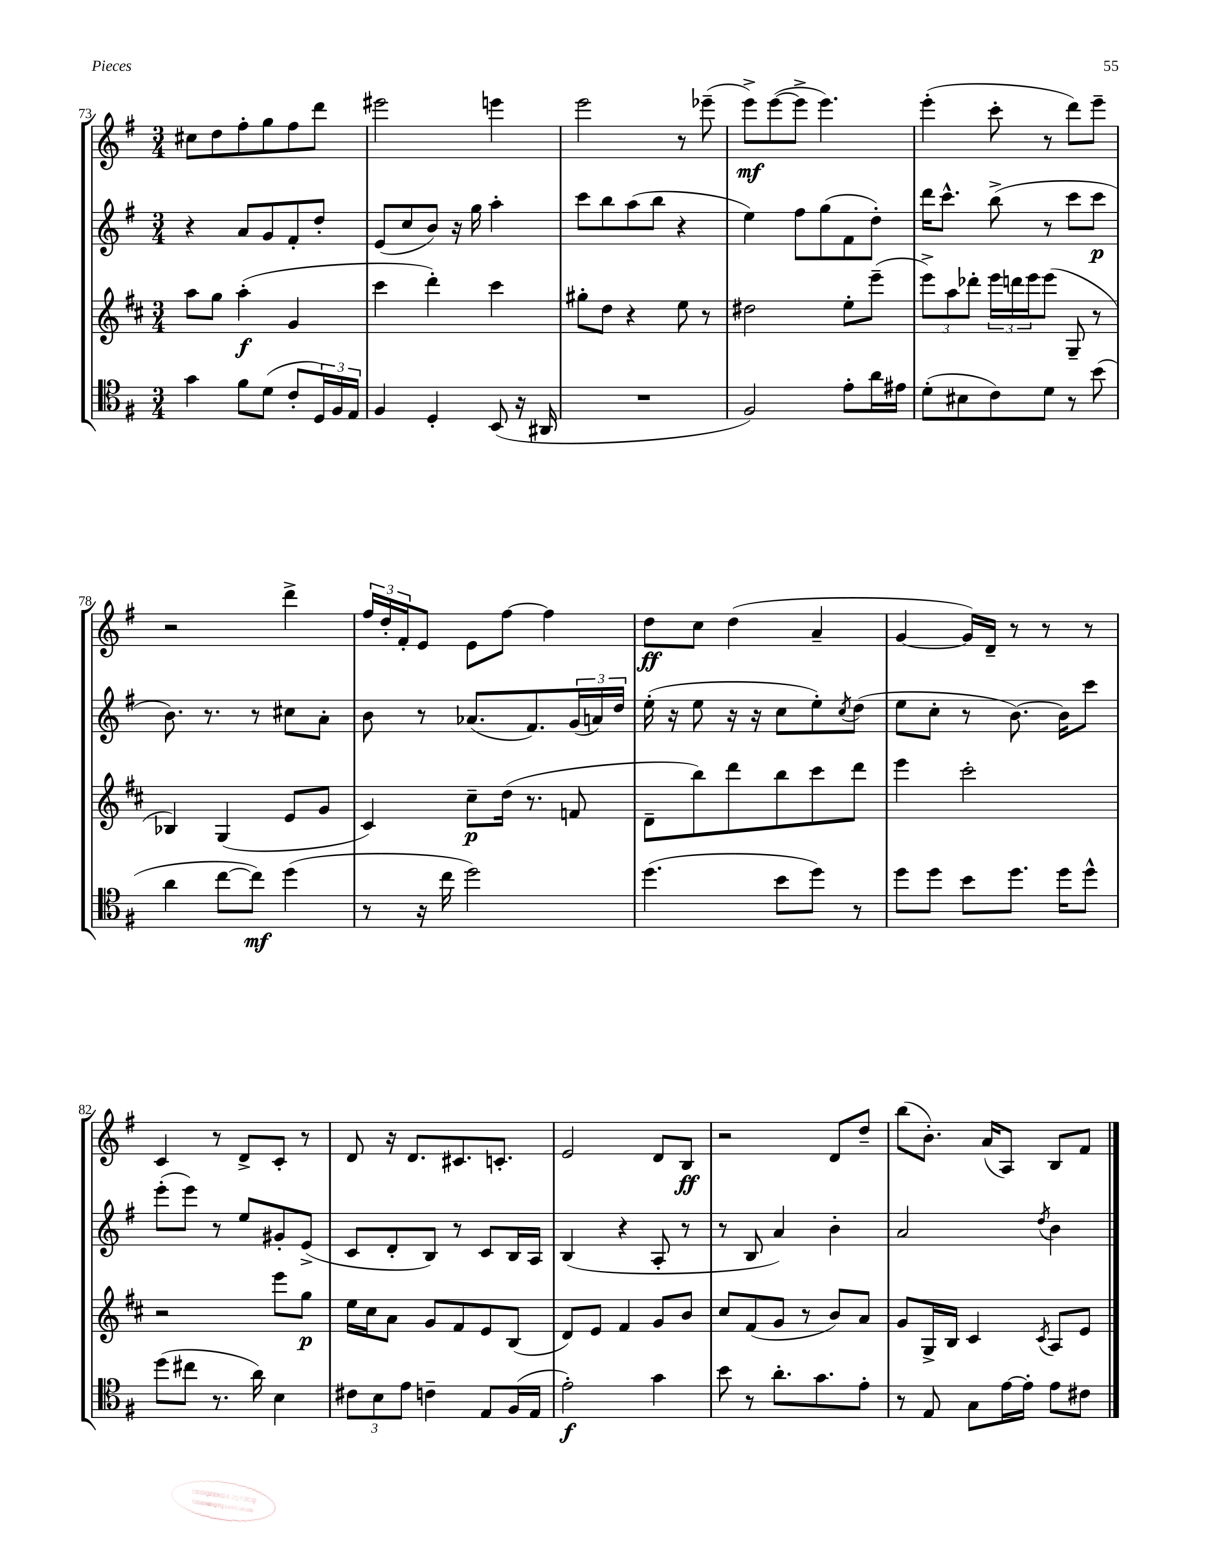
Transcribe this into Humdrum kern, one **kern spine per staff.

**kern	**dynam	**kern	**dynam	**kern	**dynam	**kern	**dynam
*part4	*part4	*part3	*part3	*part2	*part2	*part1	*part1
*staff4	*staff4	*staff3	*staff3	*staff2	*staff2	*staff1	*staff1
*clefC4	*	*clefG2	*	*clefG2	*	*clefG2	*
*k[f#]	*	*k[f#c#]	*	*k[f#]	*	*k[f#]	*
*M3/4	*	*M3/4	*	*M3/4	*	*M3/4	*
=73	=73	=73	=73	=73	=73	=73	=73
4g\	.	8aa\L	.	4r	.	8cc#X\L	.
.	.	8gg\J	.	.	.	8dd\	.
8f#\L	.	(4aa'\	f	8a/L	.	8ff#'\	.
(8d\J	.	.	.	8g/	.	8gg\	.
8c'/L	.	4g/	.	8f#'/	.	8ff#\	.
24D/L)	.	.	.	8dd'/J	.	8ddd\J	.
24F#/	.	.	.	.	.	.	.
24E/JJ	.	.	.	.	.	.	.
=74	=74	=74	=74	=74	=74	=74	=74
4F#/	.	4ccc#\	.	(8e/L	.	2eee#X\	.
.	.	.	.	8cc/	.	.	.
4D'/	.	4ddd'\)	.	8b/J)	.	.	.
.	.	.	.	16r	.	.	.
.	.	.	.	16gg\	.	.	.
(8BB/	.	4ccc#\	.	4aa'\	.	4eeen\	.
16r	.	.	.	.	.	.	.
16AA#X/	.	.	.	.	.	.	.
=75	=75	=75	=75	=75	=75	=75	=75
2.r	.	8gg#X'\L	.	8ccc\L	.	2eee\	.
.	.	8dd\J	.	8bb\	.	.	.
.	.	4r	.	(8aa\	.	.	.
.	.	.	.	8bb\J	.	.	.
.	.	8ee\	.	4r	.	8r	.
.	.	8r	.	.	.	(8eee-X~\	.
=76	=76	=76	=76	=76	=76	=76	=76
2F#/)	.	2dd#X\	.	4ee\)	.	8eee^\L)	mf
.	.	.	.	.	.	([8eee\	.
.	.	.	.	8ff#\L	.	8eee^\J]	.
.	.	.	.	(8gg\	.	4.eee\)	.
8e'\L	.	8ee'\L	.	8f#\	.	.	.
16a\L	.	(8eee~\J	.	8dd'\J)	.	.	.
16e#X\JJ	.	.	.	.	.	.	.
=77	=77	=77	=77	=77	=77	=77	=77
(8d'\L	.	12eee^\L)	.	16ddd\KL	.	(4eee'\	.
.	.	.	.	8.ccc^^\J	.	.	.
.	.	12aa\	.	.	.	.	.
8B#X\	.	.	.	.	.	.	.
.	.	12ddd-X'\J	.	.	.	.	.
8c\)	.	24eee\LL	.	(8bb^\	.	8ccc'\	.
.	.	24dddn\	.	.	.	.	.
.	.	24eee\J	.	.	.	.	.
8d\J	.	(8eee\J	.	8r	.	8r	.
8r	.	8G~/	.	8ccc\L	.	8ddd\L)	.
(8b\	.	8r	.	8ccc\J	p	8eee~\J	.
!!LO:LB:g=z
=78	=78	=78	=78	=78	=78	=78	=78
4a\	.	4B-X/)	.	8.b\)	.	2r	.
.	.	.	.	8.r	.	.	.
[8cc\L	.	(4G/	.	.	.	.	.
8cc\J])	mf	.	.	8r	.	.	.
(4dd\	.	8e/L	.	8cc#X\L	.	4ddd^\	.
.	.	8g/J	.	8a'\J	.	.	.
=79	=79	=79	=79	=79	=79	=79	=79
8r	.	4c#/)	.	8b\	.	24ff#/LL	.
.	.	.	.	.	.	24dd'/	.
.	.	.	.	.	.	24f#'/J	.
16r	.	.	.	8r	.	8e/J	.
16cc\	.	.	.	.	.	.	.
2dd\)	.	8cc#~\L	p	(8.a-X/L	.	8e\L	.
.	.	(16dd\Jk	.	.	.	[8ff#\J	.
.	.	8.r	.	8.f#/)	.	.	.
.	.	.	.	.	.	4ff#\]	.
.	.	8fn/	.	(24g/L	.	.	.
.	.	.	.	24an/)	.	.	.
.	.	.	.	24dd/JJ	.	.	.
=80	=80	=80	=80	=80	=80	=80	=80
(4.dd\	.	8d~\L	.	(16ee'\	.	8dd\L	ff
.	.	.	.	16r	.	.	.
.	.	8bb\)	.	8ee\	.	8cc\J	.
.	.	8ddd\	.	16r	.	(4dd\	.
.	.	.	.	16r	.	.	.
8b\L	.	8bb\	.	8cc\L	.	.	.
8dd\J)	.	8ccc#\	.	8ee'\)	.	4a~/	.
.	.	.	.	8qcc/	.	.	.
8r	.	8ddd\J	.	(8dd\J	.	.	.
=81	=81	=81	=81	=81	=81	=81	=81
8dd\L	.	4eee\	.	8ee\L	.	[4g/	.
8dd\J	.	.	.	8cc'\J	.	.	.
8b\L	.	2ccc#'\	.	8r	.	16g/LL])	.
.	.	.	.	.	.	16d~/JJ	.
8.dd\J	.	.	.	[8.b\)	.	8r	.
.	.	.	.	.	.	8r	.
16dd\KL	.	.	.	16b\KL]	.	.	.
8dd^^\J	.	.	.	8ccc\J	.	8r	.
!!LO:LB:g=z
=82	=82	=82	=82	=82	=82	=82	=82
(8dd\L	.	2r	.	(8eee'\L	.	4c/	.
8cc#X\J	.	.	.	8eee\J)	.	.	.
8.r	.	.	.	8r	.	8r	.
.	.	.	.	8ee/L	.	8d^/L	.
16a\)	.	.	.	.	.	.	.
4B\	.	8eee\L	.	8g#X'/	.	8c'/J	.
.	.	8gg\J	p	(8e^/J	.	8r	.
=83	=83	=83	=83	=83	=83	=83	=83
12c#X\L	.	16ee\LL	.	8c/L	.	8d/	.
.	.	16cc#\J	.	.	.	.	.
12B\	.	.	.	.	.	.	.
.	.	8a\J	.	8d'/	.	16r	.
12e\J	.	.	.	.	.	.	.
.	.	.	.	.	.	8.d/L	.
4cn~\	.	8g/L	.	8B/J)	.	.	.
.	.	8f#/	.	8r	.	8.c#X/	.
8E/L	.	8e/	.	8c/L	.	.	.
.	.	.	.	.	.	8.cn'/J	.
(16F#/L	.	(8B/J	.	16B/L	.	.	.
16E/JJ	.	.	.	16A/JJ	.	.	.
=84	=84	=84	=84	=84	=84	=84	=84
2e'\)	f	8d/L)	.	(4B/	.	2e/	.
.	.	8e/J	.	.	.	.	.
.	.	4f#/	.	4r	.	.	.
4g\	.	8g/L	.	8A'/	.	8d/L	.
.	.	8b/J	.	8r	.	8B/J	ff
=85	=85	=85	=85	=85	=85	=85	=85
8b\	.	8cc#/L	.	8r	.	2r	.
8r	.	(8f#/	.	8B/	.	.	.
8.a'\L	.	8g/J	.	4a/)	.	.	.
.	.	8r	.	.	.	.	.
8.g\	.	.	.	.	.	.	.
.	.	8b/L)	.	4b'\	.	8d/L	.
8e'\J	.	8a/J	.	.	.	8dd~/J	.
=86	=86	=86	=86	=86	=86	=86	=86
8r	.	8g/L	.	2a/	.	(8bb\L	.
8E/	.	16G^/L	.	.	.	8.b'\J)	.
.	.	16B/JJ	.	.	.	.	.
8G\L	.	4c#/	.	.	.	.	.
.	.	.	.	.	.	(16a/KL	.
[16e\L	.	.	.	.	.	8A/J)	.
16e'\JJ]	.	.	.	.	.	.	.
.	.	8qc#/	.	8qdd/	.	.	.
8e\L	.	8A/L	.	4b\	.	8B/L	.
8c#X\J	.	8e/J	.	.	.	8f#/J	.
==	==	==	==	==	==	==	==
*-	*-	*-	*-	*-	*-	*-	*-
